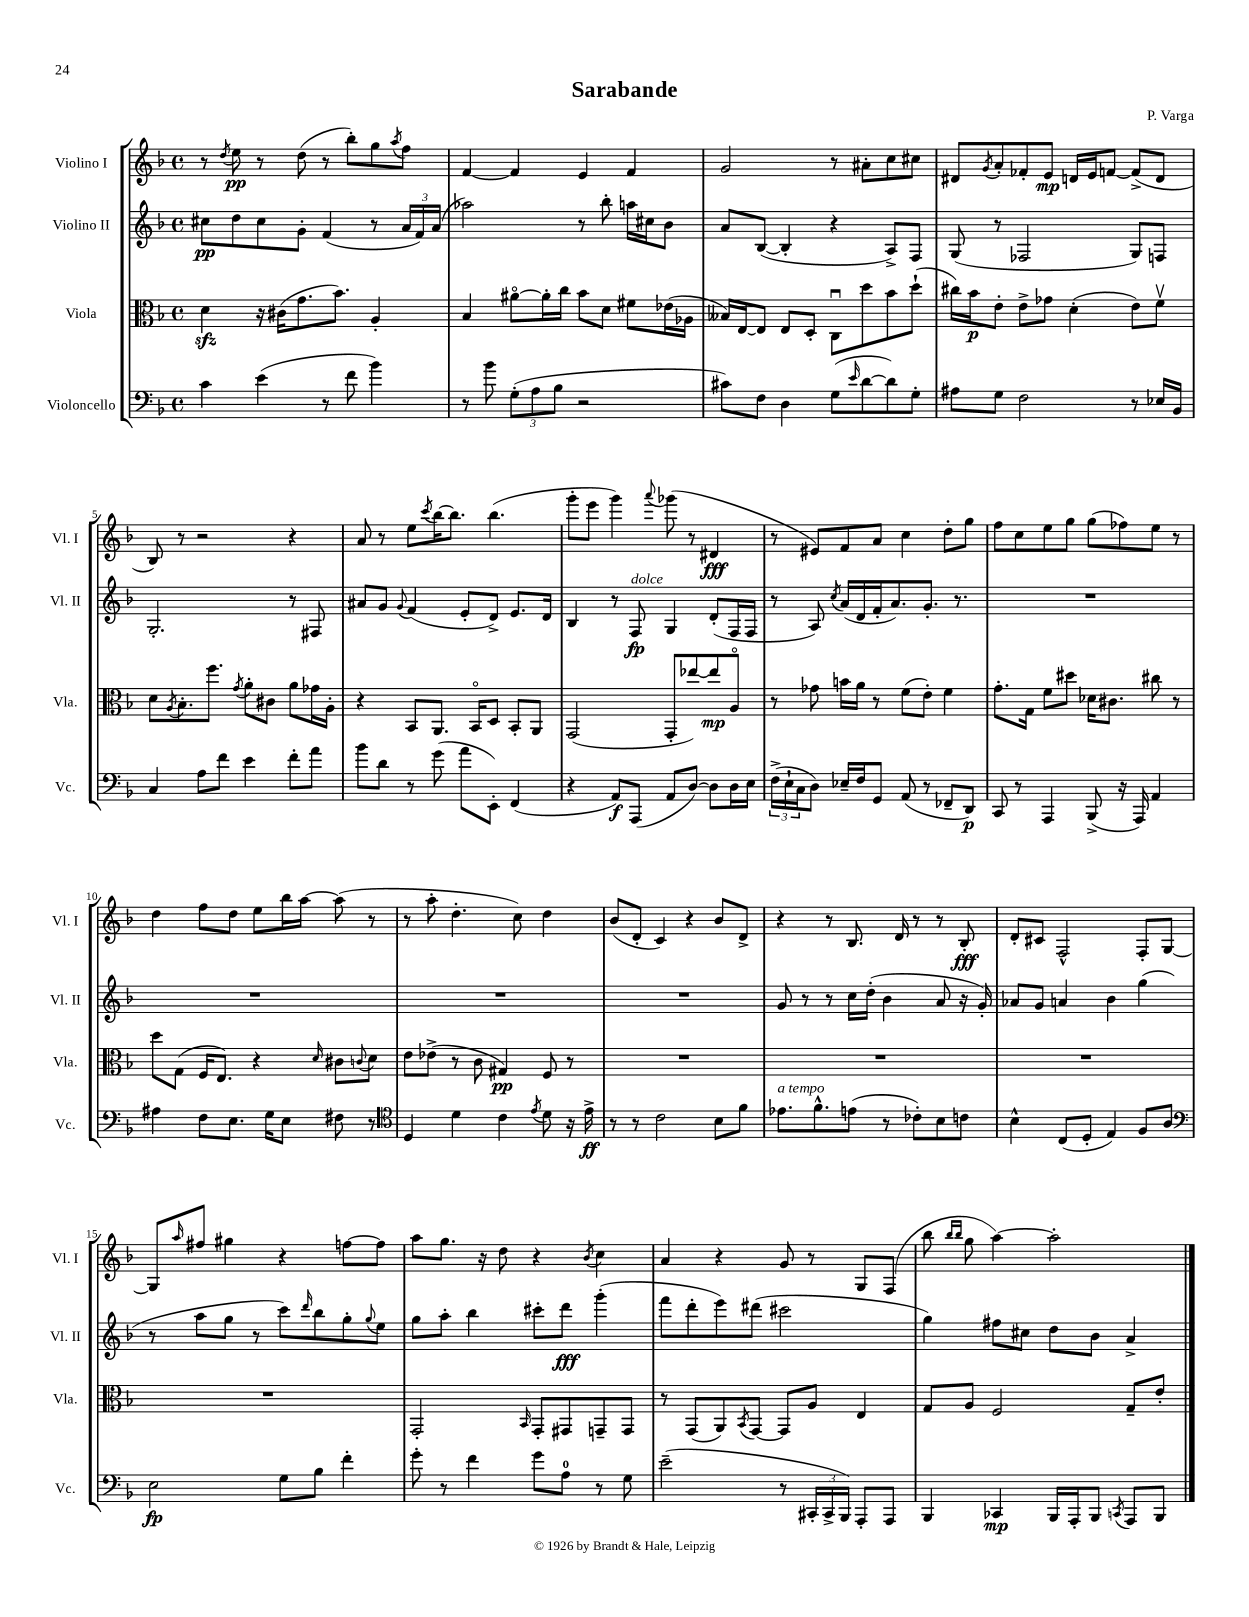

**kern	**dynam	**kern	**dynam	**kern	**dynam	**kern	**dynam
*part4	*part4	*part3	*part3	*part2	*part2	*part1	*part1
*staff4	*staff4	*staff3	*staff3	*staff2	*staff2	*staff1	*staff1
*I"Violoncello	*	*I"Viola	*	*I"Violino II	*	*I"Violino I	*
*I'Vc.	*	*I'Vla.	*	*I'Vl. II	*	*I'Vl. I	*
*clefF4	*	*clefC3	*	*clefG2	*	*clefG2	*
*k[b-]	*	*k[b-]	*	*k[b-]	*	*k[b-]	*
*M4/4	*	*M4/4	*	*M4/4	*	*M4/4	*
*met(c)	*	*met(c)	*	*met(c)	*	*met(c)	*
=1	=1	=1	=1	=1	=1	=1	=1
4c\	.	4dzz\	.	8cc#X\L	pp	8r	.
.	.	.	.	.	.	8qdd/	.
.	.	.	.	8dd\	.	8ee\	pp
(4e\	.	16r	.	8cc#\	.	8r	.
.	.	(16c#X\KL	.	.	.	.	.
.	.	8.g\	.	8g'\J	.	(8dd\	.
8r	.	.	.	(4f/	.	8r	.
.	.	8.b-\J)	.	.	.	.	.
8f\	.	.	.	.	.	8bb-'\L)	.
4b-\)	.	4A'/	.	8r	.	8gg\	.
.	.	.	.	.	.	8qaa/	.
.	.	.	.	24a/LL	.	8ff\J	.
.	.	.	.	24f/)	.	.	.
.	.	.	.	(24a/JJ	.	.	.
=2	=2	=2	=2	=2	=2	=2	=2
8r	.	4B-/	.	2aa-X\)	.	[4f/	.
8b-\	.	.	.	.	.	.	.
(12G'\L	.	[8a#X\L	.	.	.	4f/]	.
12A\	.	.	.	.	.	.	.
.	.	16a#'\L]	.	.	.	.	.
12B-\J	.	.	.	.	.	.	.
.	.	16cc\JJ	.	.	.	.	.
2r	.	8b-\L	.	8r	.	4e/	.
.	.	8d\J	.	8bb-'\	.	.	.
.	.	8f#X\L	.	16aan\LL	.	4f/	.
.	.	.	.	16cc#X\J	.	.	.
.	.	(16e-X\L	.	8b-\J	.	.	.
.	.	16A-X\JJ	.	.	.	.	.
=3	=3	=3	=3	=3	=3	=3	=3
8c#X\L)	.	16B--X/LL)	.	8a/L	.	2g/	.
.	.	[16E/J	.	.	.	.	.
8F\J	.	8E/J]	.	([8B-/J	.	.	.
4D\	.	8E/L	.	4B-'/]	.	.	.
.	.	8D'/J	.	.	.	.	.
(8G\L	.	8Cu\L	.	4r	.	8r	.
16qqe/	.	.	.	.	.	.	.
[8d\	.	8dd\	.	.	.	8a#X'\L	.
8d\])	.	8b-\	.	8A^/L)	.	8cc\	.
8G'\J	.	(8dd`\J	.	8F/J	.	8cc#X\J	.
=4	=4	=4	=4	=4	=4	=4	=4
8A#X\L	.	16cc#X\LL)	.	(8G/	.	8d#X/L	.
.	.	16b-\J	p	.	.	.	.
.	.	.	.	.	.	8qg/	.
8G\J	.	8e'\J	.	8r	.	8a'/	.
2F\	.	8e^\L	.	2F-X/	.	8f-X'/	.
.	.	8g-X\J	.	.	.	8e/J	mp
.	.	(4d'\	.	.	.	16dn/LL	.
.	.	.	.	.	.	16e/J	.
.	.	.	.	.	.	[8fn/J	.
8r	.	8e\L)	.	8G/L)	.	(8f^/L]	.
16E-X/LL	.	8fv\J	.	8Fn/J	.	8d/J	.
16BB-/JJ	.	.	.	.	.	.	.
!!LO:LB:g=z
=5	=5	=5	=5	=5	=5	=5	=5
4C/	.	8d\L	.	2.G'/	.	8B-/)	.
.	.	8qA/	.	.	.	.	.
.	.	8.B-'\	.	.	.	8r	.
8A\L	.	.	.	.	.	2r	.
.	.	8.ff\J	.	.	.	.	.
8f\J	.	.	.	.	.	.	.
.	.	8qg/	.	.	.	.	.
4e\	.	8a'\L	.	.	.	.	.
.	.	8c#X\J	.	.	.	.	.
8f'\L	.	8a\L	.	8r	.	4r	.
8a\J	.	16g-X\L	.	8F#X/	.	.	.
.	.	16A'\JJ	.	.	.	.	.
=6	=6	=6	=6	=6	=6	=6	=6
8b-\L	.	4r	.	8a#X/L	.	8a/	.
8d\J	.	.	.	8g/J	.	8r	.
.	.	.	.	8qqg/	.	.	.
8r	.	8BB-/L	.	(4f/	.	8ee\L	.
.	.	.	.	.	.	8qccc/	.
(8g\	.	8.AA/J	.	.	.	[16bb-\K	.
.	.	.	.	.	.	8.bb-\J]	.
8a\L	.	.	.	8e'/L	.	.	.
.	.	16BB-/KL	.	.	.	.	.
8EE'\J)	.	8D/J	.	8d^/J)	.	(4.bb-\	.
(4FF/	.	8BB-'/L	.	8.e/L	.	.	.
.	.	8AA/J	.	.	.	.	.
.	.	.	.	16d/Jk	.	.	.
=7	=7	=7	=7	=7	=7	=7	=7
4r	.	(2GG/	.	4B-/	.	8ggg'\L	.
.	.	.	.	.	.	8eee\J	.
8AA/L)	f	.	.	8r	.	4ggg\)	.
!	!	!	!	!LO:TX:a:i:t=dolce	!	!	!
(8AAA/J	.	.	.	8F/	fp	.	.
.	.	.	.	.	.	8qqaaa/	.
8AA/L	.	8GG'/L	.	4G/	.	(8ggg-X\	.
[8D/J)	.	[8ee-X/)	.	.	.	8r	.
8D\L]	.	8ee-/]	mp	(8d'/L	.	4d#X/	fff
16D\L	.	8A/J	.	16F/L	.	.	.
16E\JJ	.	.	.	16F/JJ	.	.	.
=8	=8	=8	=8	=8	=8	=8	=8
(24F^\LL	.	8r	.	8r	.	8r	.
24E`\	.	.	.	.	.	.	.
24C\J	.	.	.	.	.	.	.
8D\J)	.	8g-X\	.	8A/)	.	8e#X/L)	.
.	.	.	.	8qcc/	.	.	.
16E-X~/LL	.	16bn\LL	.	(16a/LL	.	8f/	.
16F/J	.	16a\JJ	.	16d/	.	.	.
8GG/J	.	8r	.	16f'/J	.	8a/J	.
.	.	.	.	8.a/)	.	.	.
(8AA/	.	(8f\L	.	.	.	4cc\	.
8r	.	8e'\J)	.	8.g'/J	.	.	.
8FF-X~/L	.	4f\	.	.	.	8dd'\L	.
.	.	.	.	8.r	.	.	.
8DD/J)	p	.	.	.	.	8gg\J	.
=9	=9	=9	=9	=9	=9	=9	=9
8CC/	.	8.g'\L	.	1r	.	8ff\L	.
8r	.	.	.	.	.	8cc\	.
.	.	16G\Jk	.	.	.	.	.
4AAA/	.	8f\L	.	.	.	8ee\	.
.	.	8dd#X\J	.	.	.	8gg\J	.
(8BBB-^/	.	16d-X\KL	.	.	.	(8gg\L	.
.	.	8.c#X\J	.	.	.	.	.
16r	.	.	.	.	.	8ff-X\)	.
16AAA/)	.	.	.	.	.	.	.
4AA/	.	8cc#X\	.	.	.	8ee\J	.
.	.	8r	.	.	.	8r	.
!!LO:LB:g=z
=10	=10	=10	=10	=10	=10	=10	=10
4A#X\	.	8dd\L	.	1r	.	4dd\	.
.	.	(8G\J	.	.	.	.	.
8F\L	.	16F/KL	.	.	.	8ff\L	.
.	.	8.E/J)	.	.	.	.	.
8.E\J	.	.	.	.	.	8dd\J	.
.	.	4r	.	.	.	8ee\L	.
16G\KL	.	.	.	.	.	.	.
8E\J	.	.	.	.	.	16bb-\L	.
.	.	.	.	.	.	[16aa\JJ	.
.	.	16qqd/	.	.	.	.	.
8F#X\	.	8c#X\L	.	.	.	(8aa\]	.
.	.	8qqcn/	.	.	.	.	.
8r	.	8d\J	.	.	.	8r	.
=11	=11	=11	=11	=11	=11	=11	=11
*clefC4	*	*	*	*	*	*	*
4D/	.	8e\L	.	1r	.	8r	.
.	.	(8e-X^\J	.	.	.	8aa'\	.
4d\	.	8r	.	.	.	4.dd'\	.
.	.	8c\	.	.	.	.	.
4c\	.	4G#X/)	pp	.	.	.	.
.	.	.	.	.	.	8cc\)	.
8qe/	.	.	.	.	.	.	.
8d\	.	8F/	.	.	.	4dd\	.
16r	.	8r	.	.	.	.	.
16e^\	ff	.	.	.	.	.	.
=12	=12	=12	=12	=12	=12	=12	=12
8r	.	1r	.	1r	.	(8b-/L	.
8r	.	.	.	.	.	8d'/J	.
2c\	.	.	.	.	.	4c/)	.
.	.	.	.	.	.	4r	.
8B-\L	.	.	.	.	.	8b-/L	.
8f\J	.	.	.	.	.	8d^/J	.
=13	=13	=13	=13	=13	=13	=13	=13
!LO:TX:a:i:t=a tempo	!	!	!	!	!	!	!
8.e-X\L	.	1r	.	8g/	.	4r	.
.	.	.	.	8r	.	.	.
8.f^^\	.	.	.	.	.	.	.
.	.	.	.	8r	.	8r	.
(8en\J	.	.	.	16cc\LL	.	8.B-/	.
.	.	.	.	(16dd'\JJ	.	.	.
8r	.	.	.	4b-\	.	.	.
.	.	.	.	.	.	16d/	.
8c-X'\L)	.	.	.	.	.	8r	.
8B-\	.	.	.	8a/	.	8r	.
8cn\J	.	.	.	16r	.	8B-'/	fff
.	.	.	.	16g'/)	.	.	.
=14	=14	=14	=14	=14	=14	=14	=14
4B-^^\	.	1r	.	8a-X/L	.	8d'/L	.
.	.	.	.	8g/J	.	8c#X/J	.
(8C/L	.	.	.	4an/	.	2F^^/	.
8D'/J	.	.	.	.	.	.	.
4E/)	.	.	.	4b-\	.	.	.
8F/L	.	.	.	(4gg\	.	8F'/L	.
8A/J	.	.	.	.	.	[8G/J	.
!!LO:LB:g=z
=15	=15	=15	=15	=15	=15	=15	=15
*clefF4	*	*	*	*	*	*	*
2E\	fp	1r	.	8r	.	8G/L]	.
.	.	.	.	.	.	16qqaa/	.
.	.	.	.	8aa\L	.	8ff#X/J	.
.	.	.	.	8gg\J	.	4gg#X\	.
.	.	.	.	8r	.	.	.
8G\L	.	.	.	8ccc\L)	.	4r	.
.	.	.	.	16qqddd/	.	.	.
8B-\J	.	.	.	8bb-\	.	.	.
4f'\	.	.	.	8gg'\	.	[8ffn\L	.
.	.	.	.	8qqgg/	.	.	.
.	.	.	.	8ee\J	.	8ff\J]	.
=16	=16	=16	=16	=16	=16	=16	=16
8g'\	.	2GG'/	.	8gg\L	.	8aa\L	.
8r	.	.	.	8aa'\J	.	8.gg\J	.
4f\	.	.	.	4bb-\	.	.	.
.	.	.	.	.	.	16r	.
.	.	.	.	.	.	8dd\	.
.	.	16qqBB-/	.	.	.	.	.
8g\L	.	8GG'/L	.	8ccc#X'\L	.	4r	.
8A\J	.	8GG#X/	.	8ddd\J	fff	.	.
.	.	.	.	.	.	8qb-/	.
8r	.	8GGn~/	.	(4ggg'\	.	4cc\	.
8G\	.	8GG/J	.	.	.	.	.
=17	=17	=17	=17	=17	=17	=17	=17
(2e~\	.	8r	.	8fff\L	.	4a/	.
.	.	(8GG/L	.	8ddd'\	.	.	.
.	.	8AA/)	.	8eee\)	.	4r	.
.	.	8qBB-/	.	.	.	.	.
.	.	[8GG/J	.	(8ddd#X\J	.	.	.
8r	.	8GG/L]	.	2ccc#X\	.	8g/	.
24CC#X'/LL	.	8A/J	.	.	.	8r	.
24CC#^/	.	.	.	.	.	.	.
24BBB-/JJ)	.	.	.	.	.	.	.
8AAA'/L	.	4E/	.	.	.	8G/L	.
8AAA/J	.	.	.	.	.	(8F/J	.
=18	=18	=18	=18	=18	=18	=18	=18
4BBB-/	.	8G/L	.	4gg\)	.	8bb-\	.
.	.	.	.	.	.	16qqbb-/LL	.
.	.	.	.	.	.	16qqbb-/JJ	.
.	.	8A/J	.	.	.	8gg\	.
4CC-X/	mp	2F/	.	8ff#X\L	.	[4aa\)	.
.	.	.	.	8cc#X\J	.	.	.
16BBB-/LL	.	.	.	8dd\L	.	2aa'\]	.
16AAA'/J	.	.	.	.	.	.	.
8BBB-/J	.	.	.	8b-\J	.	.	.
8qCCn/	.	.	.	.	.	.	.
8AAA/L	.	8G~/L	.	4a^/	.	.	.
8BBB-/J	.	8e'/J	.	.	.	.	.
==	==	==	==	==	==	==	==
*-	*-	*-	*-	*-	*-	*-	*-
